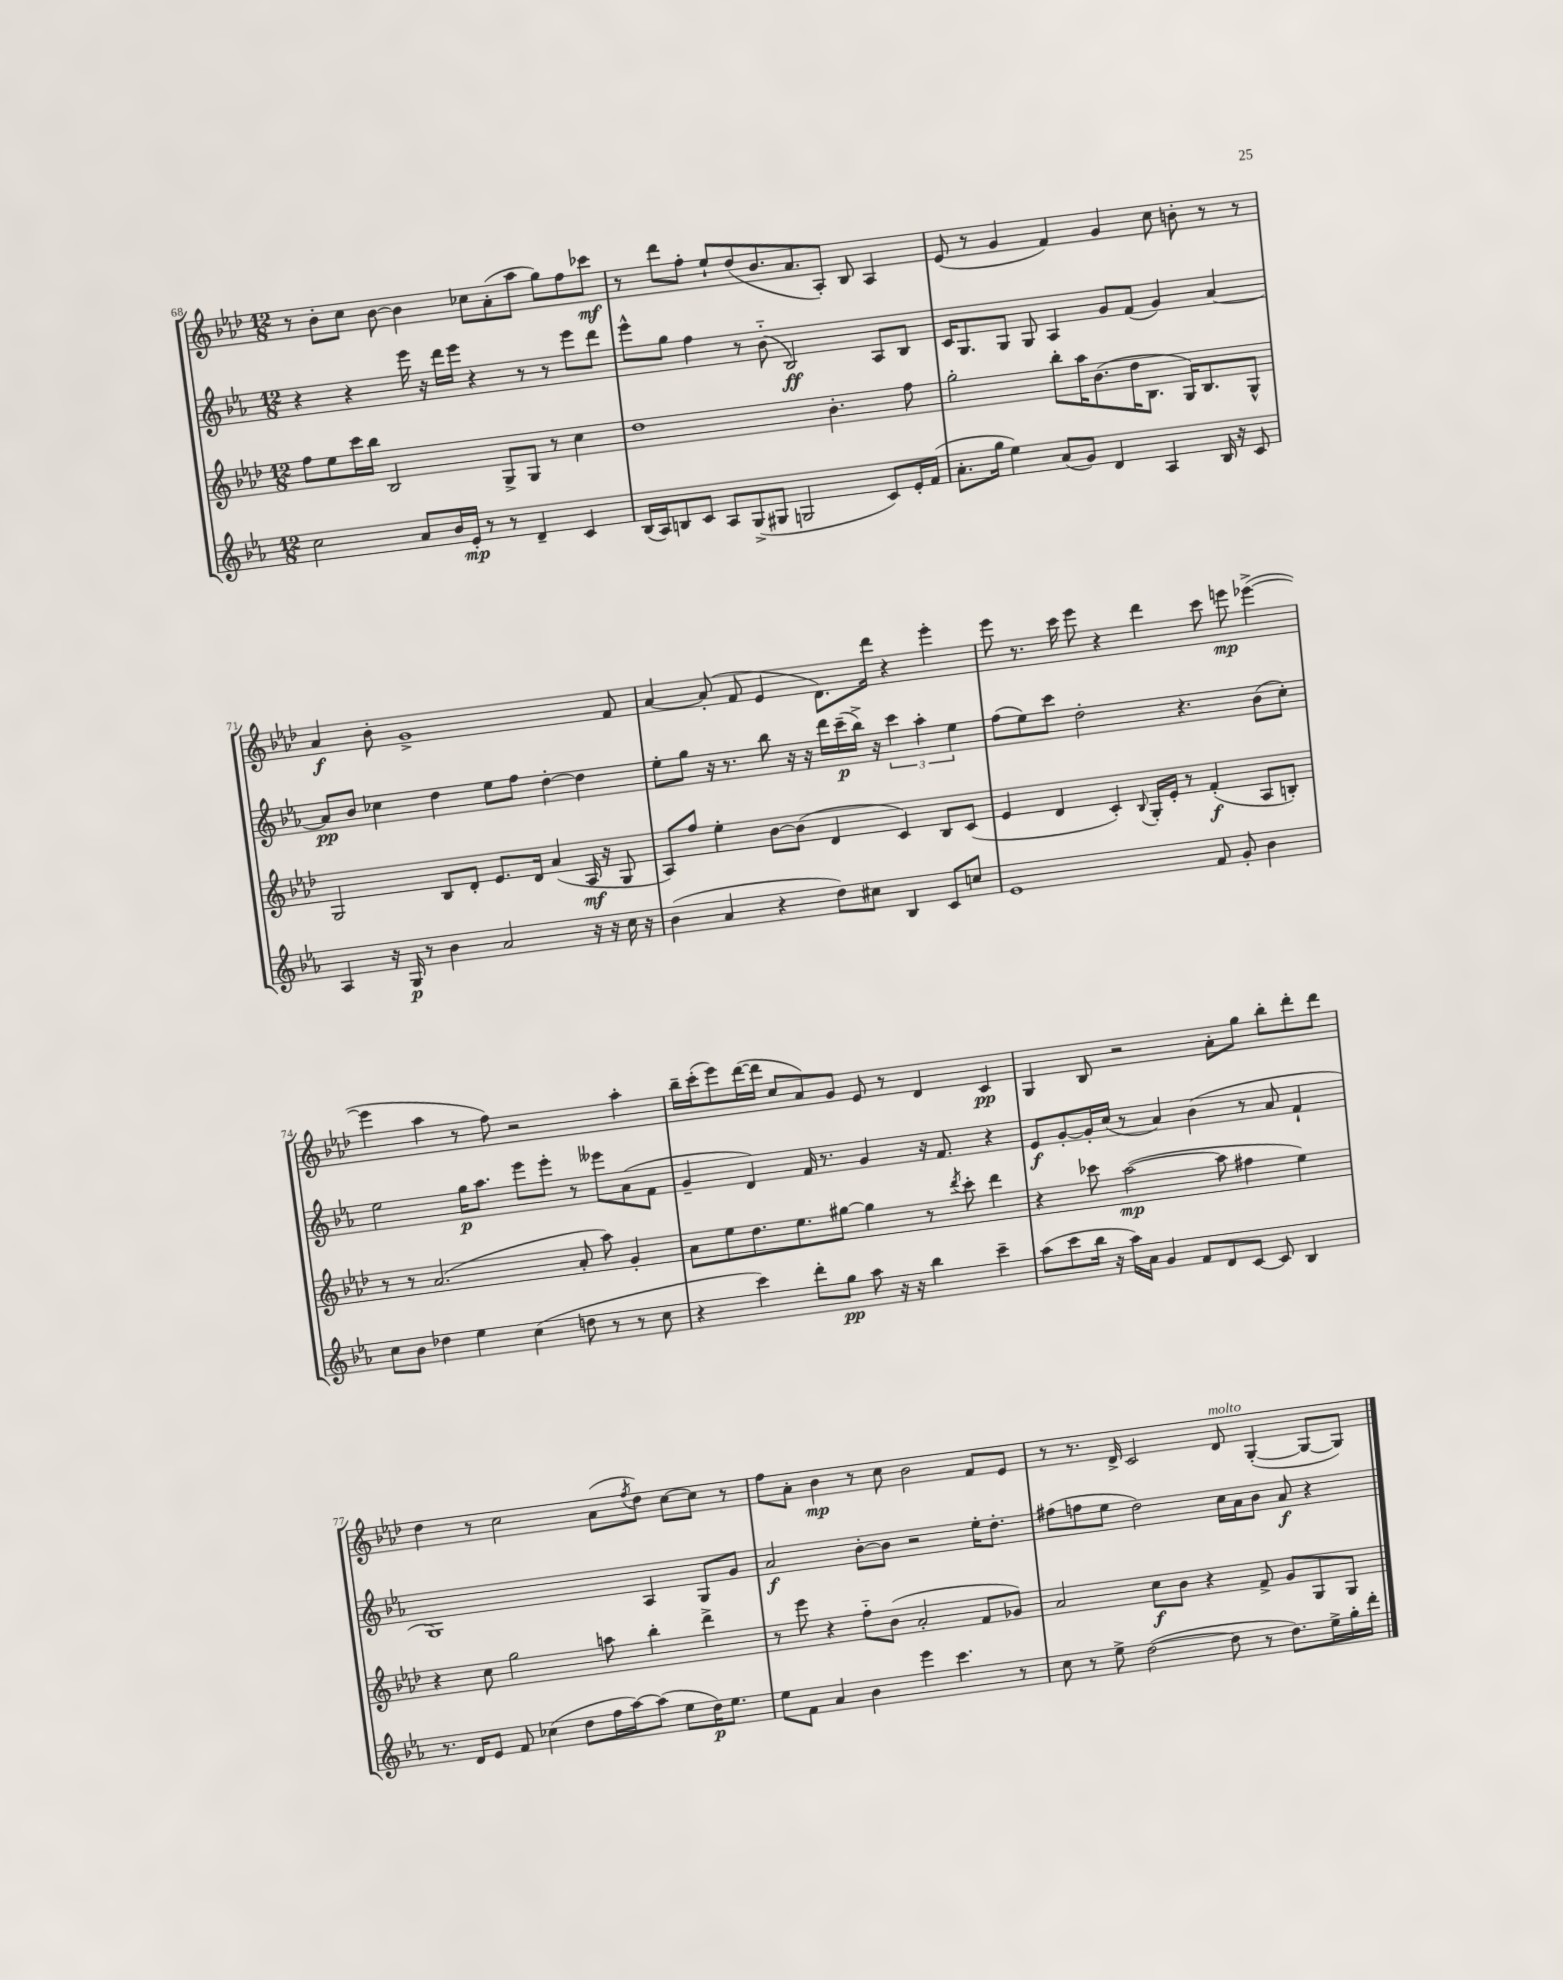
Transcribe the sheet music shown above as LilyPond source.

<<
\new StaffGroup <<
\new Staff = "s0" {
    \clef treble \key aes \major \numericTimeSignature \time 12/8
    r8 bes'8-. c''8 bes'8~ bes'4 ces''8 aes'8-.( aes''8 g''8) f''8 ces'''8\mf |
    r8 des'''8 f''8-. ees''8-! des''8( bes'8. aes'8. aes8-.) bes8 aes4 |
    ees'8( r8 g'4 f'4) g'4 c''8 b'8-. r8 r8 |
    aes'4\f bes'8-. g'1-> f'8 |
    aes'4~ aes'8-.( f'8 ees'4 des'8.) des'''16 r4 ees'''4-. |
    ees'''8 r8. c'''16 ees'''8 r4 des'''4 c'''8 e'''8\mp ees'''4~->( |
    ees'''4 aes''4 r8 f''8) r2 aes''4-. |
    bes''16-- c'''16-.( ees'''8) des'''16~( des'''16 c''8 aes'8) g'8 ees'8 r8 des'4 c'4\pp |
    g4 bes8 r2 aes'8-. g''8 bes''8-. des'''8-. des'''8 |
    des''4 r8 c''2 aes'8( \acciaccatura { f''8 } des''8) c''8~ c''8 r8 |
    f''8 aes'8-. bes'4\mp r8 c''8 bes'2 f'8 ees'8 |
    r8 r8. des'16-> c'2 des'8^\markup { \italic "molto" } g4~-.( g8~ g8) \bar "|." |
}
\new Staff = "s1" {
    \clef treble \key ees \major \numericTimeSignature \time 12/8
    r4 r4 ees'''16 r16 d'''16 ees'''16 r4 r8 r8 ees'''8 d'''8 |
    ees'''8-^ g''8 f''4 r8 bes'8-_( bes2\ff) aes8 bes8 |
    c'16 g8. g8 g8 aes4 g'8 f'8( g'4) aes'4~ |
    aes'8\pp bes'8 ces''4 d''4 ees''8 f''8 d''4~-. d''4 |
    ees''8-. g''8 r16 r8. bes''8 r16 r16 d'''16 c'''16--\p( bes''16->) r16 \tuplet 3/2 { c'''4 aes''4-. ees''4 } |
    f''8( ees''8) c'''8 d''2-. r4. bes'8( c''8-.) |
    ees''2 g''16\p aes''8. ees'''8 ees'''8-. r8 eeses'''8 aes'8( f'8 |
    g'4-- d'4) f'16 r8. g'4 r16 f'8. r4 |
    ees'8\f g'8~-. g'16-. c''16( r8 aes'4) bes'4( r8 aes'8 f'4-! |
    g1) aes4 g8 g'8 |
    aes'2\f bes'8~-. bes'8 r2 ees''16-. d''8.-. |
    fis''8( f''8 ees''8 d''2) c''16 aes'16 bes'8 aes'8\f r4 \bar "|." |
}
\new Staff = "s2" {
    \clef treble \key aes \major \numericTimeSignature \time 12/8
    f''8 ees''8 c'''16 bes''16 bes2 g8-> g8 r8 c''4 |
    des''1 bes'4.-. f''8 |
    g''2-. bes''8-. aes''16 bes'8.( des''16 bes8. g16) bes8. g8-^ |
    g2 bes8 des'8-. ees'8. des'16 aes'4( aes16\mf r16 g8 |
    aes8) f''8 ees''4-. bes'8~ bes'8( des'4 c'4) bes8 c'8( |
    ees'4 des'4 c'4-.) \appoggiatura { bes8 } g16-. ees'16-. r8 f'4-.\f( aes8 b8-.) |
    r8 r8 aes'2.( aes'8-. aes''8) g'4-. |
    aes'8 ees''8 des''8. ees''8. gis''8~ gis''4 r8 \acciaccatura { des'''8 } c'''8-. des'''4 |
    r4 ces'''8 aes''2~\mp( aes''8 fis''4 ees''4) |
    r4 c''8 g''2 a''8 bes''4-. des'''4-> |
    r8 ees'''8 r4 f''8-_ bes'8( aes'2-. f'8 ges'8) |
    aes'2 c''8\f bes'8 r4 f'8-> g'8 g8 g8 \bar "|." |
}
\new Staff = "s3" {
    \clef treble \key ees \major \numericTimeSignature \time 12/8
    c''2 aes'8 bes'16 ees'16-.\mp r8 r8 d'4-- c'4 |
    bes16( aes16) b8 c'8 aes8 g8->( gis8 g2 c'8) ees'16-. f'16( |
    aes'8.-. g''16 ees''4) aes'8( g'8) d'4 aes4 bes16 r16 c'8 |
    aes4 r16 g16\p r8 bes'4 aes'2 r16 r16 c''16 r16 |
    bes'4( aes'4 r4 d''8) cis''8 bes4 c'8 c''8 |
    ees'1 f'8 g'8-. bes'4 |
    c''8 bes'8 des''4 ees''4 c''4( d''8 r8 r8 c''8 |
    r4 c'''4) d'''8-. g''8\pp aes''8 r16 r16 bes''4 c'''4-- |
    aes''8( c'''8 bes''16 r16 aes''16) aes'16 g'4 f'8 d'8 c'8~ c'8 bes4 |
    r8. d'16 ees'8 f'8 ces''4( d''8 f''16 aes''16~) aes''8( ees''8 d''16\p) ees''8. |
    ees''8 f'8 aes'4 bes'4 ees'''4 c'''4. r8 |
    c''8 r8 ees''8-> d''2~( d''8 r8 d''8.) ees''16-> g''16-. d'''16-. \bar "|." |
}
>>
>>
\layout { \context { \Score currentBarNumber = #68 } }
